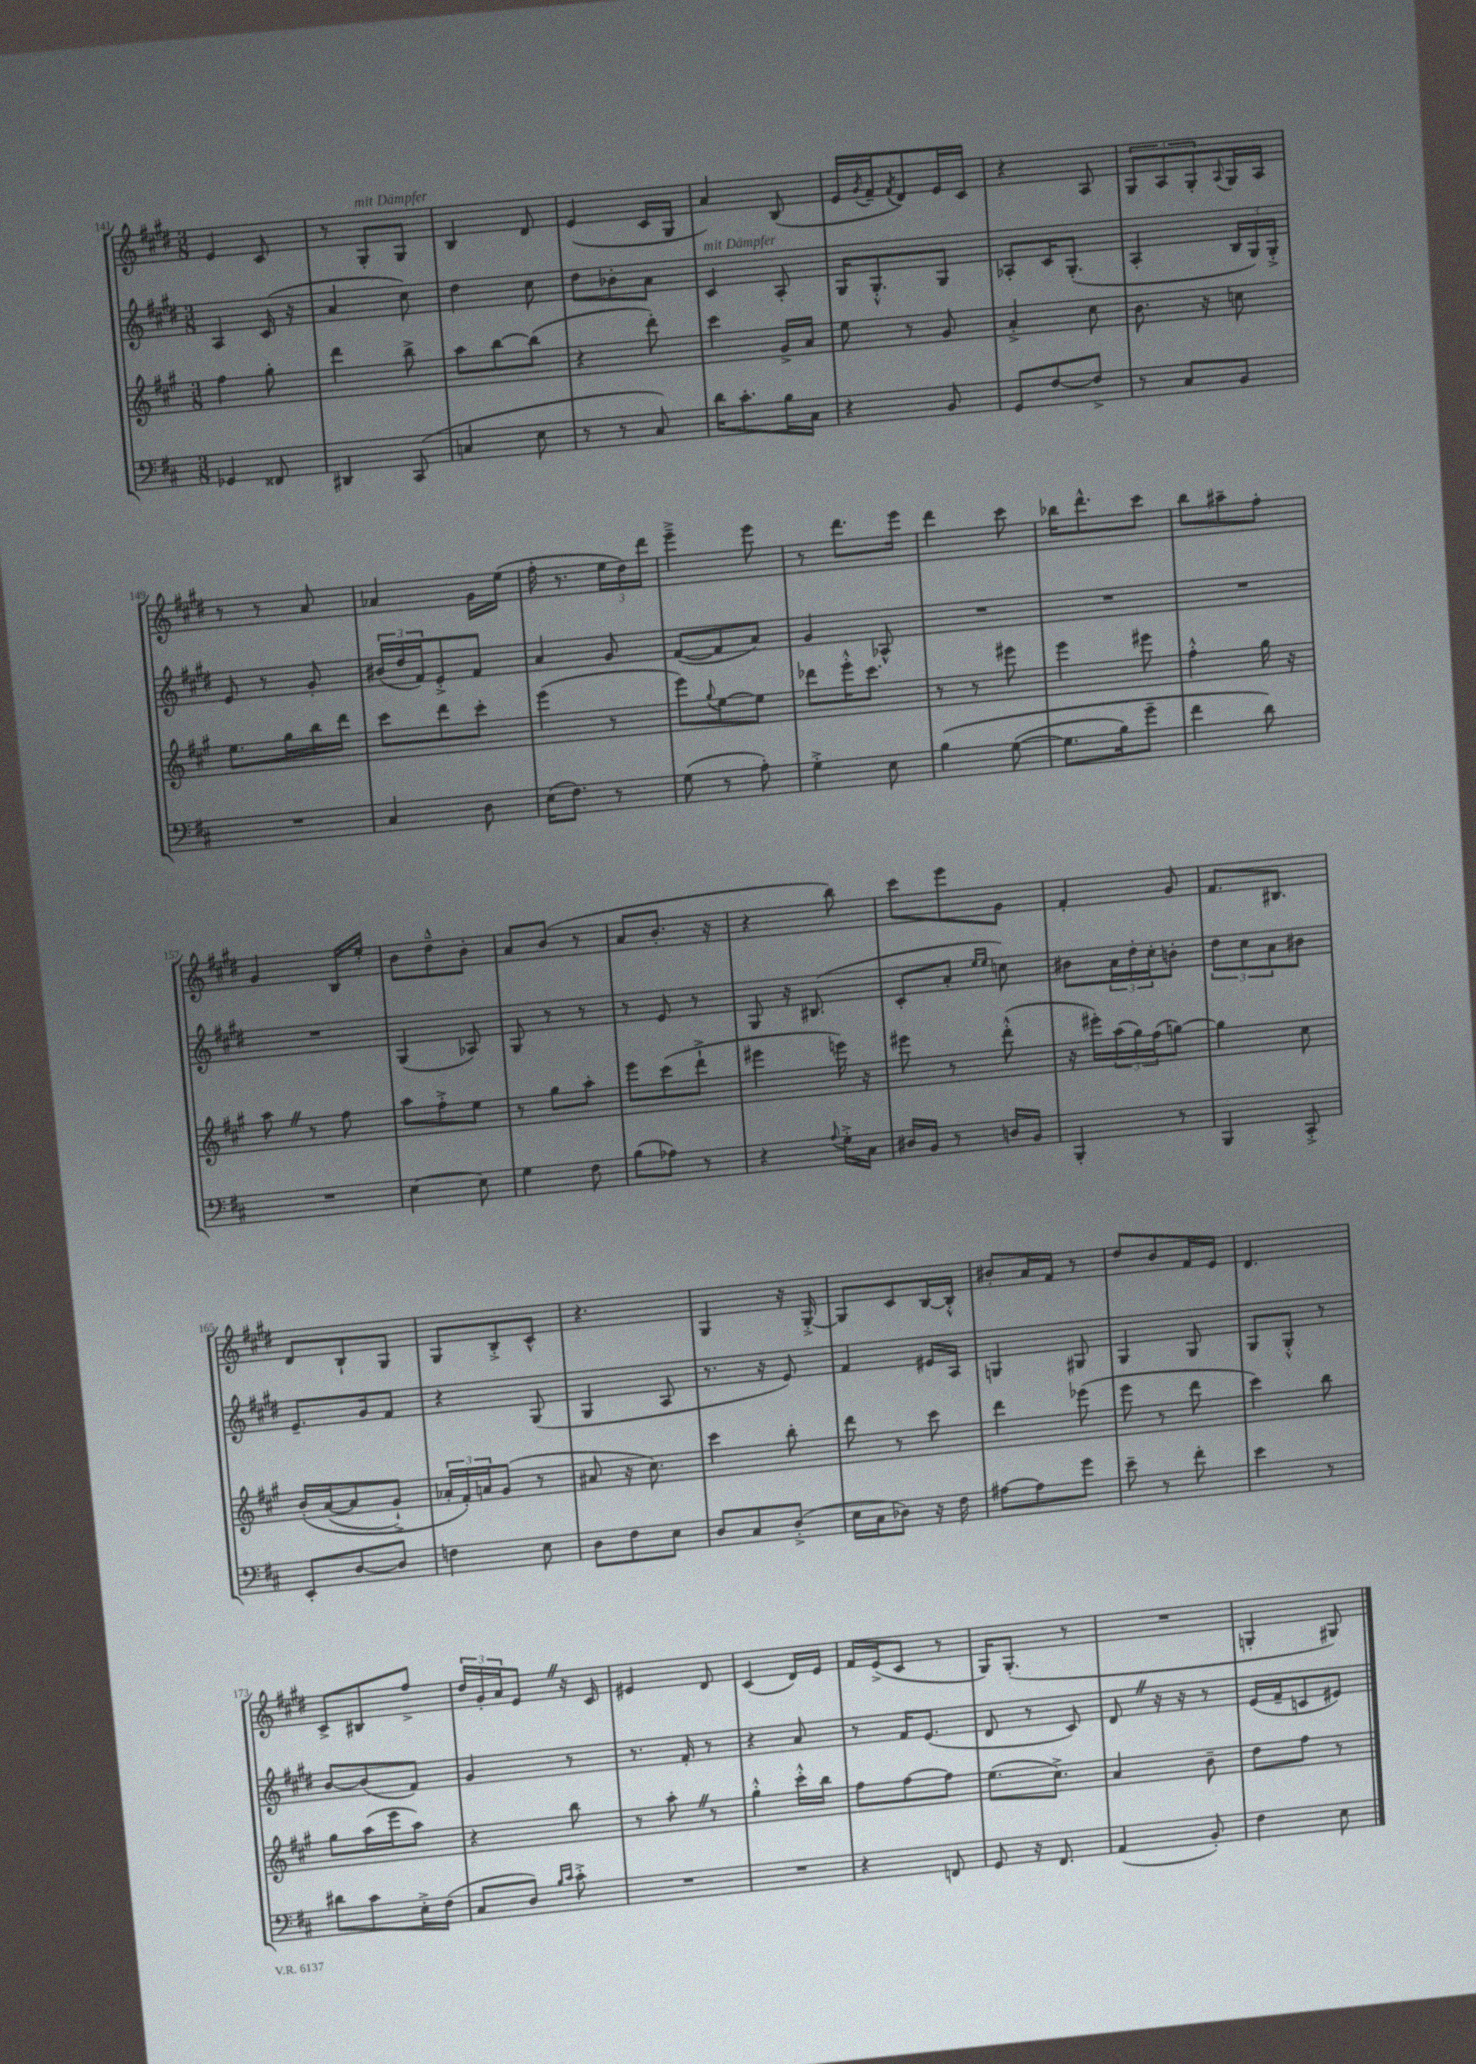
<<
\new StaffGroup <<
\new Staff = "s0" {
    \clef treble \key e \major \numericTimeSignature \time 3/8
    e'4 cis'8 |
    r8 gis8-.^\markup { \italic "mit Dämpfer" } gis8 |
    b4 dis'8 |
    e'4( cis'16 gis16 |
    a'4) b8( |
    e'16 \acciaccatura { gis'8 } fis'16-- \acciaccatura { fis'8 } dis'8) e'16 cis'16 |
    r4 a8 |
    \tuplet 3/2 { gis8 a8 gis8-. } \appoggiatura { a8 } gis16 a16 |
    r8 r8 a'8 |
    aes'4 gis'16 e''16( |
    fis''16-. r8. \tuplet 3/2 { e''16 dis''16) dis'''16 } |
    e'''4---> e'''8 |
    r8 dis'''8. e'''16 |
    dis'''4 cis'''8 |
    bes''16 dis'''8.-^ cis'''8 |
    b''8 ais''8-- fis''8-. |
    gis'4 b16 e''16-. |
    b'8 dis''8---^ b'8-. |
    a'8 b'8( r8 |
    a'8 b'8.-. r16 |
    r4 b''8) |
    cis'''8 e'''8 gis'8 |
    fis'4-. gis'8 |
    fis'8. bis8. |
    dis'8 b8-! gis8 |
    gis8 b8-.-> cis'8-^ |
    r4. |
    gis4 r16 gis16~-.-> |
    gis8 cis'8 b16~ b16-.-^ |
    bis'8-. a'16 fis'16 r8 |
    dis''8 b'8 fis'16 e'16 |
    dis'4. |
    cis'8-> bis8 fis''8-> |
    \tuplet 3/2 { dis''16 gis'16-. a'16 } e'8 \once \override BreathingSign.text = \markup { \musicglyph "scripts.caesura.straight" } \breathe r16 cis'16 |
    eis'4 dis'8 |
    cis'4( dis'16) e'16 |
    fis'16 e'16->( cis'8 r8 |
    gis16) gis8.-.( r8 |
    R4. |
    g4-. gis8) \bar "|." |
}
\new Staff = "s1" {
    \clef treble \key e \major \numericTimeSignature \time 3/8
    a4 cis'16( r16 |
    a'4 cis''8) |
    dis''4 cis''8 |
    dis''8 bes'8-. a'8 |
    cis'4^\markup { \italic "mit Dämpfer" } a8-. |
    gis16 gis8.-.-^ gis8 |
    aes8-. cis'16 gis8.-.( |
    a4-. \tuplet 3/2 { b16 gis16) gis16-.-> } |
    e'8 r8 gis'8-. |
    \tuplet 3/2 { bis'16( dis''16 fis'16) } e'8-.-> fis'8 |
    a'4 gis'8 |
    fis'8~( fis'8 a'8) |
    gis'4 aes8-^ |
    R4. |
    R4. |
    R4. |
    R4. |
    gis4( aes8) |
    gis8 r8 r8 |
    r8 e'8 r8 |
    gis8 r16 bis8.( |
    cis'8-. a'8-. \grace { e''16 e''16 } c''8) |
    bis'8 \tuplet 3/2 { a'16 dis''16-. cis''16-. } b'8-. |
    \tuplet 3/2 { dis''8 cis''8 a'8 } bis'8 |
    e'8.-- gis'16 fis'8 |
    r4 gis8( |
    gis4 a8 |
    r8. r16 e'8) |
    fis'4 eis'16 a16 |
    g4 gis8 |
    gis4 gis8 |
    gis8 gis8-.-^ r8 |
    b'8~ b'8( fis'8) |
    gis'4 r8 |
    r8. fis'16-. r8 |
    r4 a'8 |
    r8 fis'16 e'8.( |
    dis'8 r8 cis'8) |
    dis'8 \once \override BreathingSign.text = \markup { \musicglyph "scripts.caesura.straight" } \breathe r16 r16 r8 |
    e'16( fis'16-- c'8 eis'8) \bar "|." |
}
\new Staff = "s2" {
    \clef treble \key a \major \numericTimeSignature \time 3/8
    fis''4 gis''8-. |
    d'''4 b''8-> |
    a''8 b''8~ b''8( |
    r4 d'''8-.) |
    cis'''4 gis'16-> a'16 |
    e''8 r8 gis'8 |
    a'4-.-> cis''8 |
    b'8. r16 c''8 |
    e''8. gis''16 b''16 d'''16 |
    cis'''8 d'''8 cis'''8-. |
    e'''4( r8 |
    e'''8) \appoggiatura { gis''8 } e''8~ e''8 |
    des'''8 e'''16-.-^ cis'''8. |
    r8 r8 eis'''8 |
    e'''4 eis'''8 |
    fis''4-.-^ gis''16 r16 |
    a''8 \once \override BreathingSign.text = \markup { \musicglyph "scripts.caesura.straight" } \breathe r8 fis''8 |
    a''8 fis''8-.-> e''8 |
    r8 gis''8 a''8-. |
    e'''8 cis'''8( d'''8-!-> |
    eis'''4 e'''16) r16 |
    eis'''8 r8 d'''8-.-^( |
    r16 eis'''16-.) \tuplet 3/2 { a''16( gis''16) fis''16( } g''8~) |
    g''4 cis''8 |
    b'16-.\( a'16~( a'8 gis'8-!->) |
    \tuplet 3/2 { aes'16-. fis'16-.\) a'16 } gis'8( r8 |
    ais'8 r16 cis''8.) |
    cis'''4 b''8-. |
    d'''8 r8 cis'''8 |
    d'''4 ees'''8( |
    e'''8 r8 d'''8 |
    cis'''4) b''8 |
    gis''8 a''16( e'''16 a''8) |
    r4 b''8 |
    r8 a''8-. \once \override BreathingSign.text = \markup { \musicglyph "scripts.caesura.straight" } \breathe r8 |
    gis''4-.-^ cis'''16-.-^ b''16 |
    fis''8 fis''8~ fis''8 |
    e''8.( cis''8.->) |
    a'4 b'8-- |
    d''8 fis''8 r8 \bar "|." |
}
\new Staff = "s3" {
    \clef bass \key d \major \numericTimeSignature \time 3/8
    ges,4 fisis,8 |
    dis,4 cis,8( |
    c4 e8 |
    r8 r8 cis8) |
    d'16 cis'8.-. b16 cis16 |
    r4 b,8 |
    g,8 fis8~ fis8-> |
    r8 cis8 b,8 |
    R4. |
    cis4 d8 |
    e16( fis8.) r8 |
    g8( r8 a8-.) |
    g4-.-> e8 |
    b4\( g8~( |
    g8. b16) g'8-- |
    fis'4 d'8\) |
    R4. |
    e4~ e8 |
    g4 fis8 |
    b8( aes8) r8 |
    r4 \appoggiatura { a8 } g16-.-> cis16 |
    dis16 b,16 r8 d16 b,16 |
    b,,4-. r8 |
    b,,4 cis,8-.-> |
    e,8-. d8~ d8 |
    f4 e8 |
    d8 fis8 e8 |
    d8 cis8 d8-.->( |
    e16 cis16 des8) r16 fis16 |
    ais8~ ais8 g'8 |
    e'8-- r8 fis'8-. |
    e'4 r8 |
    dis'8 cis'8 e16-.-> fis16( |
    cis8 d8) \grace { b16 cis'16 } cis'8-.-> |
    R4. |
    R4. |
    r4 f,8 |
    g,8 r16 fis,8. |
    a,4( b,8-.) |
    fis4 e8 \bar "|." |
}
>>
>>
\layout { \context { \Score currentBarNumber = #141 } }
